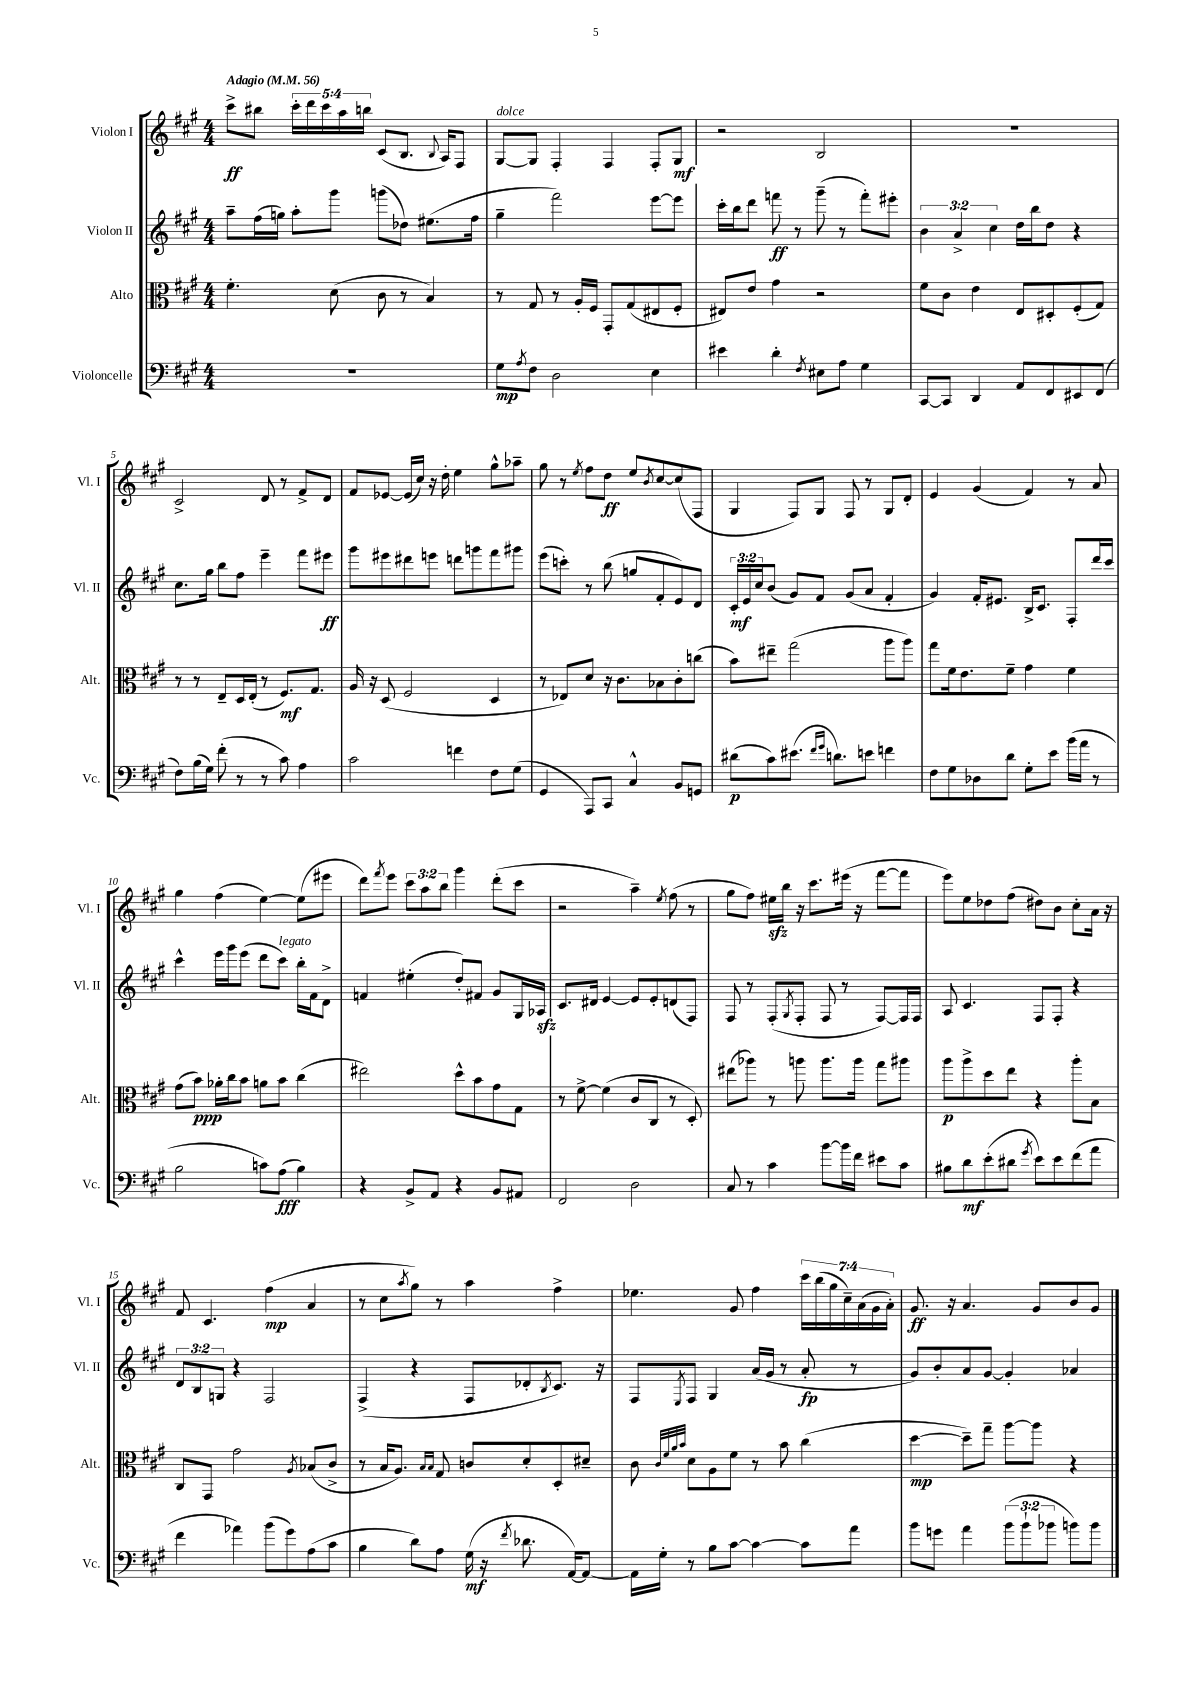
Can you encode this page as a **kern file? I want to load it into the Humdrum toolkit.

**kern	**dynam	**kern	**dynam	**kern	**dynam	**kern	**dynam
*part4	*part4	*part3	*part3	*part2	*part2	*part1	*part1
*staff4	*staff4	*staff3	*staff3	*staff2	*staff2	*staff1	*staff1
*I"Violoncelle	*	*I"Alto	*	*I"Violon II	*	*I"Violon I	*
*I'Vc.	*	*I'Alt.	*	*I'Vl. II	*	*I'Vl. I	*
*clefF4	*	*clefC3	*	*clefG2	*	*clefG2	*
*k[f#c#g#]	*	*k[f#c#g#]	*	*k[f#c#g#]	*	*k[f#c#g#]	*
*M4/4	*	*M4/4	*	*M4/4	*	*M4/4	*
*MM56	*	*MM56	*	*MM56	*	*MM56	*
=1	=1	=1	=1	=1	=1	=1	=1
!	!	!	!	!	!	!LO:TX:a:B:t=Adagio	!
1r	.	4.f#'\	.	8aa~\L	.	8ccc#^\L	ff
.	.	.	.	(16ff#\L	.	8bb#X\J	.
.	.	.	.	16ggn\JJ)	.	.	.
.	.	.	.	8aa'\L	.	20ccc#'\LL	.
.	.	.	.	.	.	20ddd\	.
.	.	.	.	.	.	20ccc#\	.
.	.	(8d\	.	8ggg#\J	.	.	.
.	.	.	.	.	.	20aa\	.
.	.	.	.	.	.	20bbn\JJ	.
.	.	8c#\	.	(8gggn\L	.	(8c#/L	.
.	.	8r	.	8dd-X\J)	.	8.B/J	.
.	.	4B/)	.	(8.ee#X\L	.	.	.
.	.	.	.	.	.	8qqB/	.
.	.	.	.	.	.	16A/KL)	.
.	.	.	.	.	.	8F#/J	.
.	.	.	.	16ff#\Jk	.	.	.
=2	=2	=2	=2	=2	=2	=2	=2
!	!	!	!	!	!	!LO:TX:a:i:t=dolce	!
8G#\L	mp	8r	.	4gg#~\	.	[8G#/L	.
8qA/	.	.	.	.	.	.	.
8F#\J	.	8G#/	.	.	.	8G#/J]	.
2D\	.	8r	.	2fff#\)	.	4F#'/	.
.	.	16A'/LL	.	.	.	.	.
.	.	16F#/JJ	.	.	.	.	.
.	.	8GG#'/L	.	.	.	4F#/	.
.	.	(8G#/	.	.	.	.	.
4E\	.	8E#X/	.	[8eee\L	.	8F#'/L	.
.	.	8F#'/J	.	8eee\J]	.	8G#/J	mf
=3	=3	=3	=3	=3	=3	=3	=3
4e#X\	.	8E#X/L)	.	16ccc#'\LL	.	2r	.
.	.	.	.	16bb\J	.	.	.
.	.	8e/J	.	8ddd\J	.	.	.
4d'\	.	4g#\	.	8fffn\	ff	.	.
.	.	.	.	8r	.	.	.
8qF#/	.	.	.	.	.	.	.
8E#X\L	.	2r	.	(8ggg#~\	.	2B/	.
8A\J	.	.	.	8r	.	.	.
4G#\	.	.	.	8fff'\L)	.	.	.
.	.	.	.	8eee#X'\J	.	.	.
=4	=4	=4	=4	=4	=4	=4	=4
[8CC#/L	.	8f#\L	.	6b\	.	1r	.
8CC#/J]	.	8c#\J	.	.	.	.	.
.	.	.	.	6a^/	.	.	.
4DD/	.	4e\	.	.	.	.	.
.	.	.	.	6cc#\	.	.	.
8AA/L	.	8E/L	.	16dd\LL	.	.	.
.	.	.	.	16bb\J	.	.	.
8FF#/	.	8D#X'/	.	8dd\J	.	.	.
8EE#X/	.	(8F#'/	.	4r	.	.	.
(8FF#/J	.	8G#/J)	.	.	.	.	.
!!LO:LB:g=z
=5	=5	=5	=5	=5	=5	=5	=5
8F#\L)	.	8r	.	8.cc#\L	.	2c#^/	.
(16B\L	.	8r	.	.	.	.	.
16G#\JJ)	.	.	.	16gg#\Jk	.	.	.
(8f#'\	.	8E~/L	.	8bb\L	.	.	.
8r	.	16D/L	.	8ff#\J	.	.	.
.	.	(16E'/JJ	.	.	.	.	.
8r	.	8r	.	4eee~\	.	8d/	.
8c#\)	.	8.F#/L)	mf	.	.	8r	.
4A\	.	.	.	8fff#\L	.	8f#^/L	.
.	.	8.G#/J	.	.	.	.	.
.	.	.	.	8eee#X\J	ff	8d/J	.
=6	=6	=6	=6	=6	=6	=6	=6
2c#\	.	16A/	.	8ggg#\L	.	8f#/L	.
.	.	16r	.	.	.	.	.
.	.	(8D/	.	8eee#X\	.	[8e-X/J	.
.	.	2F#/	.	8ddd#X\	.	(16e-/LL]	.
.	.	.	.	.	.	16cc#/JJ)	.
.	.	.	.	8eeen\J	.	16r	.
.	.	.	.	.	.	16dd'\	.
4fn\	.	.	.	8dddn\L	.	4ee\	.
.	.	.	.	8gggn\	.	.	.
8F#\L	.	4D/	.	8fff#\	.	8gg#^^\L	.
(8G#\J	.	.	.	8ggg#X\J	.	8aa-X~\J	.
=7	=7	=7	=7	=7	=7	=7	=7
4GG#/	.	8r	.	(8eee\L	.	8gg#\	.
.	.	8E-X/L)	.	8cccn'\J)	.	8r	.
.	.	.	.	.	.	8qee/	.
8AAA/L)	.	8d/J	.	8r	.	8ff#\L	.
8CC#/J	.	16r	.	(8bb\	.	8dd\J	ff
.	.	8.c#\L	.	.	.	.	.
4C#^^/	.	.	.	8ggn/L	.	8ee/L	.
.	.	.	.	.	.	8qb/	.
.	.	8B-X\	.	8f#'/	.	[8cc#/	.
8BB/L	.	8c#'\	.	8e/)	.	(8cc#/]	.
8GGn/J	.	(8ccn\J	.	8d/J	.	8F#/J	.
=8	=8	=8	=8	=8	=8	=8	=8
(8d#X\L	p	8b\L)	.	24c#'/LL	mf	4G#/	.
.	.	.	.	24e/	.	.	.
.	.	.	.	24cc#/J	.	.	.
8c#\)	.	8ee#X~\J	.	(8b/J	.	.	.
(8.e#X\J	.	(2gg#\	.	8g#/L)	.	8F#/L)	.
.	.	.	.	8f#/J	.	8G#/J	.
16qqf#/LL	.	.	.	.	.	.	.
16qqg#/JJ	.	.	.	.	.	.	.
8.dn\L)	.	.	.	.	.	.	.
.	.	.	.	(8g#/L	.	8F#/	.
8en\J	.	.	.	8a/J	.	8r	.
4fn\	.	8aa\L	.	4f#'/	.	8G#/L	.
.	.	8aa\J)	.	.	.	8d'/J	.
=9	=9	=9	=9	=9	=9	=9	=9
8F#\L	.	8gg#\L	.	4g#/)	.	4e/	.
8G#\	.	16f#\k	.	.	.	.	.
.	.	8.e\	.	.	.	.	.
8D-X\	.	.	.	16f#'/KL	.	(4g#/	.
.	.	.	.	8.e#X/J	.	.	.
8d\J	.	8f#~\J	.	.	.	.	.
8G#'\L	.	4g#\	.	16B^/KL	.	4f#/)	.
.	.	.	.	8.c#/J	.	.	.
8e\J	.	.	.	.	.	.	.
(16b\LL	.	4f#\	.	8F#'/L	.	8r	.
16a\JJ	.	.	.	.	.	.	.
8r	.	.	.	16ddd/L	.	8a/	.
.	.	.	.	16ccc#/JJ	.	.	.
!!LO:LB:g=z
=10	=10	=10	=10	=10	=10	=10	=10
2B\	.	(8g#\L	.	4ccc#^^\	.	4gg#\	.
.	.	8b\J)	ppp	.	.	.	.
.	.	16a-X'\LL	.	16eee\LL	.	(4ff#\	.
.	.	16cc#\J	.	16ggg#\J	.	.	.
.	.	8b\J	.	(8eee\J	.	.	.
8cn\L)	.	8an\L	.	8ddd\L	.	[4ee\)	.
!	!	!	!	!LO:TX:a:i:t=legato	!	!	!
(8A\J	fff	8b\J	.	8ccc#\J)	.	.	.
4B\)	.	(4cc#\	.	16bb'\LL	.	(8ee\L]	.
.	.	.	.	16f#\J	.	.	.
.	.	.	.	8d^\J	.	8eee#X\J	.
=11	=11	=11	=11	=11	=11	=11	=11
4r	.	2ee#X\)	.	4fn/	.	8ddd\L)	.
.	.	.	.	.	.	8qfff#/	.
.	.	.	.	.	.	8eee\J	.
8BB^/L	.	.	.	(4ee#X'\	.	12ccc#\L	.
.	.	.	.	.	.	12aa\	.
8AA/J	.	.	.	.	.	.	.
.	.	.	.	.	.	12bb\J	.
4r	.	8dd^^\L	.	8dd'/L)	.	4ggg#\	.
.	.	8b\	.	8f#X/J	.	.	.
8BB/L	.	8g#\	.	8g#/L	.	(8ddd'\L	.
8AA#X/J	.	8G#\J	.	16G#/L	.	8ccc#\J	.
.	.	.	.	16A-Xzz/JJ	.	.	.
=12	=12	=12	=12	=12	=12	=12	=12
2FF#/	.	8r	.	8.c#/L	.	2r	.
.	.	[8f#^\	.	.	.	.	.
.	.	.	.	16d#X/Jk	.	.	.
.	.	(4f#\]	.	[4e/	.	.	.
2D\	.	8c#/L	.	8e/L]	.	4aa~\)	.
.	.	8C#/J	.	8e'/	.	.	.
.	.	.	.	.	.	8qee/	.
.	.	8r	.	(8dn/	.	(8ff#\	.
.	.	8D'/)	.	8F#/J)	.	8r	.
=13	=13	=13	=13	=13	=13	=13	=13
8C#/	.	(8ee#X\L	.	8F#/	.	8gg#\L	.
8r	.	8aa-X\J)	.	8r	.	8ff#\J)	.
4c#\	.	8r	.	(8F#'/L	.	16ee#Xzz\LL	.
.	.	.	.	.	.	16bb\JJ	.
.	.	.	.	8qG#/	.	.	.
.	.	8aan\	.	8F#'/J	.	16r	.
.	.	.	.	.	.	8.ccc#\L	.
[8b\L	.	8.aa\L	.	8F#/	.	.	.
16b\L]	.	.	.	8r	.	(16eee#X\Jk	.
16f#\JJ	.	16aa\Jk	.	.	.	16r	.
8e#X\L	.	8gg#\L	.	[8F#/L)	.	[8fff#\L	.
8c#\J	.	8aa#X\J	.	16F#/L]	.	8fff#\J]	.
.	.	.	.	16F#/JJ	.	.	.
=14	=14	=14	=14	=14	=14	=14	=14
8B#X\L	.	8aa\L	p	8A/	.	8eee\L)	.
8d\	mf	8aa^\	.	4.c#/	.	8ee\	.
(8e'\	.	8dd\	.	.	.	8dd-X\	.
8d#X\J	.	8ee\J	.	.	.	(8ff#\J	.
8qg#/	.	.	.	.	.	.	.
8e\L)	.	4r	.	8F#/L	.	8dd#X\L)	.
8e\	.	.	.	8F#'/J	.	8b\J	.
(8f#\	.	8aa'\L	.	4r	.	8cc#'\L	.
8a\J	.	8B\J	.	.	.	16a\Jk	.
.	.	.	.	.	.	16r	.
!!LO:LB:g=z
=15	=15	=15	=15	=15	=15	=15	=15
4f#\	.	8C#/L	.	12d/L	.	8f#/	.
.	.	.	.	12B/	.	.	.
.	.	8GG#/J	.	.	.	4.c#/	.
.	.	.	.	12Gn/J	.	.	.
4a-X\)	.	2g#\	.	4r	.	.	.
(8b\L	.	.	.	2F#/	.	(4ff#\	mp
8g#\)	.	.	.	.	.	.	.
.	.	8qA/	.	.	.	.	.
(8A\	.	(8B-X/L	.	.	.	4a/	.
8c#\J	.	8c#^/J	.	.	.	.	.
=16	=16	=16	=16	=16	=16	=16	=16
4B\	.	8r	.	(4F#^/	.	8r	.
.	.	16B/KL	.	.	.	8cc#\L	.
.	.	8.A/J)	.	.	.	.	.
.	.	.	.	.	.	8qaa/	.
8d\L)	.	.	.	4r	.	8gg#\J)	.
.	.	16qqB/LL	.	.	.	.	.
.	.	16qqB/JJ	.	.	.	.	.
8A\J	.	8G#/	.	.	.	8r	.
(16G#\	mf	8cn/L	.	8F#/L	.	4aa\	.
16r	.	.	.	.	.	.	.
8qf#/	.	.	.	.	.	.	.
8.d-X\	.	8d'/	.	8d-X'/	.	.	.
.	.	.	.	8qB/	.	.	.
.	.	8D'/	.	8.c#/J)	.	4ff#^\	.
[16AA/KL)	.	.	.	.	.	.	.
8AA/J_	.	8d#X~/J	.	.	.	.	.
.	.	.	.	16r	.	.	.
=17	=17	=17	=17	=17	=17	=17	=17
16AA\LL]	.	8c#\	.	8F#/L	.	4.ee-X\	.
16G#'\JJ	.	.	.	.	.	.	.
.	.	32qqc#/LLL	.	.	.	.	.
.	.	32qqf#/	.	.	.	.	.
.	.	32qqa/	.	.	.	.	.
.	.	32qqb/JJJ	.	8qE/	.	.	.
8r	.	8d\L	.	8F#/J	.	.	.
8B\L	.	8A\	.	4G#/	.	.	.
[8c#\J	.	8f#\J	.	.	.	8g#/	.
4c#\_	.	8r	.	(16a/LL	.	4ff#\	.
.	.	.	.	16g#/JJ	.	.	.
.	.	8b\	.	8r	.	.	.
8c#\L]	.	(4cc#\	.	8a'/	fp	28ccc#\LL	.
.	.	.	.	.	.	(28bb\	.
.	.	.	.	.	.	28gg#\	.
.	.	.	.	.	.	28cc#~\)	.
8a\J	.	.	.	8r	.	.	.
.	.	.	.	.	.	(28a\	.
.	.	.	.	.	.	28g#\	.
.	.	.	.	.	.	28a'\JJ)	.
=18	=18	=18	=18	=18	=18	=18	=18
8b\L	.	[4dd\	mp	8g#/L)	.	8.g#/	ff
8gn\J	.	.	.	8b'/	.	.	.
.	.	.	.	.	.	16r	.
4a\	.	8dd~\L])	.	8a/	.	4.a/	.
.	.	8gg#~\J	.	[8g#/J	.	.	.
(12b\L	.	[8aa\L	.	4g#'/]	.	.	.
12b`\	.	.	.	.	.	.	.
.	.	8aa\J]	.	.	.	8g#/L	.
12b-X\J	.	.	.	.	.	.	.
8bn\L)	.	4r	.	4a-X/	.	8b/	.
8b\J	.	.	.	.	.	8g#/J	.
==	==	==	==	==	==	==	==
*-	*-	*-	*-	*-	*-	*-	*-
